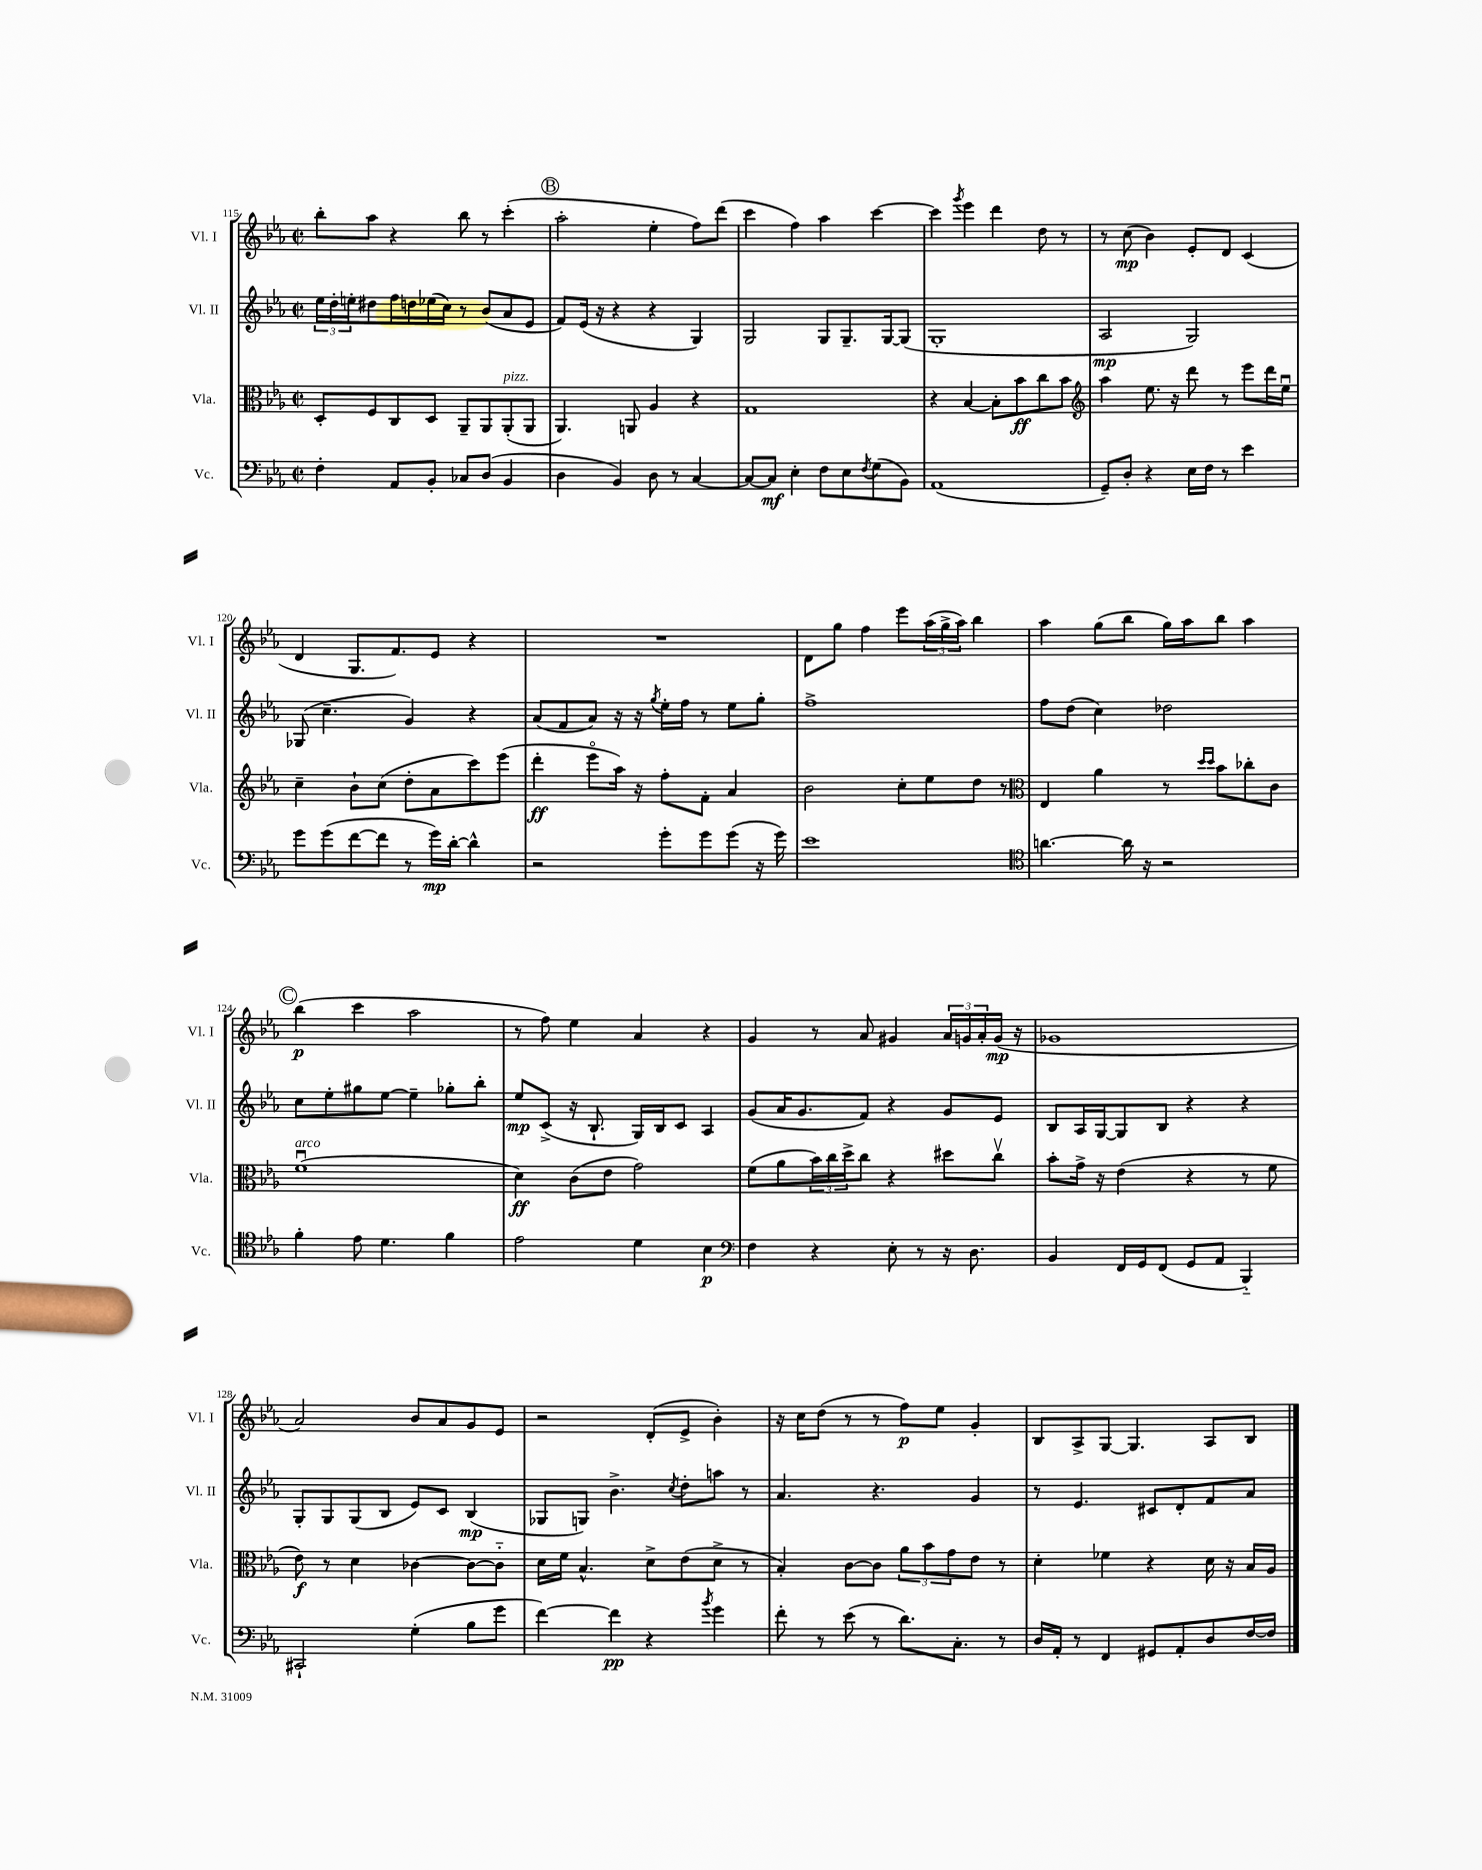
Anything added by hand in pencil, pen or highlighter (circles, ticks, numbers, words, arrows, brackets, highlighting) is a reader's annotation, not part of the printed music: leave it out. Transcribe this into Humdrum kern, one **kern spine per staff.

**kern	**dynam	**kern	**dynam	**kern	**dynam	**kern	**dynam
*part4	*part4	*part3	*part3	*part2	*part2	*part1	*part1
*staff4	*staff4	*staff3	*staff3	*staff2	*staff2	*staff1	*staff1
*I"Vc.	*	*I"Vla.	*	*I"Vl. II	*	*I"Vl. I	*
*I'Vc.	*	*I'Vla.	*	*I'Vl. II	*	*I'Vl. I	*
*clefF4	*	*clefC3	*	*clefG2	*	*clefG2	*
*k[b-e-a-]	*	*k[b-e-a-]	*	*k[b-e-a-]	*	*k[b-e-a-]	*
*M2/2	*	*M2/2	*	*M2/2	*	*M2/2	*
*met(c|)	*	*met(c|)	*	*met(c|)	*	*met(c|)	*
=115	=115	=115	=115	=115	=115	=115	=115
4F'\	.	8D'/L	.	24ee-\LL	.	8bb-'\L	.
.	.	.	.	24dd'\	.	.	.
.	.	.	.	24een'\J	.	.	.
.	.	8F/	.	8dd#X\	.	8aa-\J	.
8AA-/L	.	8C/	.	16ff\L	.	4r	.
.	.	.	.	16ddn\	.	.	.
8BB-'/J	.	8D/J	.	(16ee-X\	.	.	.
.	.	.	.	16cc\JJ)	.	.	.
8C-X/L	.	8AA-~/L	.	8r	.	8bb-\	.
(8D/J	.	8AA-/	.	(8b-/L	.	8r	.
!	!	!LO:TX:a:i:t=pizz.	!	!	!	!	!
4BB-/	.	(8AA-'/	.	8a-/	.	(4ccc'\	.
.	.	8AA-/J	.	8e-/J	.	.	.
!!LO:REH:place=s1:t=B
=116	=116	=116	=116	=116	=116	=116	=116
4D\	.	4.AA-/)	.	8f/L)	.	2aa-'\	.
.	.	.	.	(16e-/Jk	.	.	.
.	.	.	.	16r	.	.	.
4BB-/)	.	.	.	4r	.	.	.
.	.	8AAn/	.	.	.	.	.
8D\	.	4A-/	.	4r	.	4ee-'\	.
8r	.	.	.	.	.	.	.
[4C/	.	4r	.	4G/)	.	8ff\L)	.
.	.	.	.	.	.	(8ddd\J	.
=117	=117	=117	=117	=117	=117	=117	=117
8C/L_	.	1G	.	2G/	.	4ccc\	.
8C/J]	mf	.	.	.	.	.	.
4E-'\	.	.	.	.	.	4ff\)	.
8F\L	.	.	.	8G/L	.	4aa-\	.
8E-\	.	.	.	8.G~/	.	.	.
8qF/	.	.	.	.	.	.	.
(8G\	.	.	.	.	.	[4ccc\	.
.	.	.	.	[16G/k	.	.	.
8BB-\J)	.	.	.	(8G/J]	.	.	.
=118	=118	=118	=118	=118	=118	=118	=118
(1AA-	.	4r	.	1G'	.	4ccc\]	.
.	.	.	.	.	.	8qggg/	.
.	.	[4B-/	.	.	.	4eee-\	.
.	.	8B-'\L]	.	.	.	4ddd\	.
.	.	8b-\	ff	.	.	.	.
.	.	8cc\	.	.	.	8dd\	.
.	.	8b-\J	.	.	.	8r	.
=119	=119	=119	=119	=119	=119	=119	=119
*	*	*clefG2	*	*	*	*	*
8GG~/L)	.	4aa-\	.	2A-/	mp	8r	.
8D'/J	.	.	.	.	.	(8cc\	mp
4r	.	8.ee-\	.	.	.	4b-\)	.
.	.	16r	.	.	.	.	.
16E-\LL	.	8ddd\	.	2G/)	.	8e-'/L	.
16F\JJ	.	.	.	.	.	.	.
8r	.	8r	.	.	.	8d/J	.
4e-\	.	8eee-\L	.	.	.	(4c/	.
.	.	16ddd\L	.	.	.	.	.
.	.	16ee-u\JJ	.	.	.	.	.
!!LO:LB:g=z
=120	=120	=120	=120	=120	=120	=120	=120
8g\L	.	4cc~\	.	(8G-X/	.	4d/	.
(8g\	.	.	.	4.cc~\	.	.	.
[8f\	.	8b-`\L	.	.	.	8.G/L	.
8f\J]	.	(8cc\J	.	.	.	.	.
.	.	.	.	.	.	8.f/)	.
8r	.	8dd'\L	.	4g/)	.	.	.
16g\LL)	mp	8a-\	.	.	.	8e-/J	.
[16d'\JJ	.	.	.	.	.	.	.
4d^^\]	.	8ccc\)	.	4r	.	4r	.
.	.	(8eee-\J	.	.	.	.	.
=121	=121	=121	=121	=121	=121	=121	=121
2r	.	4ddd'\	ff	(8a-/L	.	1r	.
.	.	.	.	8f/	.	.	.
.	.	8eee-\L	.	8a-/J)	.	.	.
.	.	16aa-\Jk)	.	16r	.	.	.
.	.	16r	.	16r	.	.	.
.	.	.	.	8qgg/	.	.	.
8g'\L	.	8ff'\L	.	16ee-'\LL	.	.	.
.	.	.	.	16ff\JJ	.	.	.
8g\	.	8f'\J	.	8r	.	.	.
(8g\J	.	4a-/	.	8ee-\L	.	.	.
16r	.	.	.	8gg'\J	.	.	.
16g\)	.	.	.	.	.	.	.
=122	=122	=122	=122	=122	=122	=122	=122
1e-	.	2b-\	.	1ff^	.	8d\L	.
.	.	.	.	.	.	8gg\J	.
.	.	.	.	.	.	4ff\	.
.	.	8cc'\L	.	.	.	8eee-\L	.
.	.	8ee-\	.	.	.	(24aa-\L	.
.	.	.	.	.	.	24gg^\	.
.	.	.	.	.	.	24aa-\JJ)	.
.	.	8dd\J	.	.	.	4bb-\	.
.	.	8r	.	.	.	.	.
=123	=123	=123	=123	=123	=123	=123	=123
*clefC4	*	*clefC3	*	*	*	*	*
[4.an\	.	4E-/	.	8ff\L	.	4aa-\	.
.	.	.	.	(8dd\J	.	.	.
.	.	4a-\	.	4cc\)	.	(8gg\L	.
16a\]	.	.	.	.	.	8bb-\J	.
16r	.	.	.	.	.	.	.
2r	.	8r	.	2dd-X\	.	16gg\LL)	.
.	.	.	.	.	.	16aa-\J	.
.	.	16qqdd/LL	.	.	.	.	.
.	.	16qqdd/JJ	.	.	.	.	.
.	.	8b-\L	.	.	.	8bb-\J	.
.	.	8cc-X'\	.	.	.	4aa-\	.
.	.	8c\J	.	.	.	.	.
!!LO:LB:g=z
!!LO:REH:place=s1:t=C
=124	=124	=124	=124	=124	=124	=124	=124
!	!	!LO:TX:a:i:t=arco	!	!	!	!	!
4f'\	.	(1fu	.	8cc\L	.	(4bb-\	p
.	.	.	.	8ee-'\	.	.	.
8e-\	.	.	.	8gg#X\	.	4ccc\	.
4.d\	.	.	.	[8ee-\J	.	.	.
.	.	.	.	4ee-~\]	.	2aa-\	.
4f\	.	.	.	8gg-X'\L	.	.	.
.	.	.	.	8bb-'\J	.	.	.
=125	=125	=125	=125	=125	=125	=125	=125
2e-\	.	4d\)	ff	8ee-/L	mp	8r	.
.	.	.	.	(8c^/J	.	8ff\)	.
.	.	(8c\L	.	16r	.	4ee-\	.
.	.	.	.	8.B-`/	.	.	.
.	.	8e-\J	.	.	.	.	.
4d\	.	2g\)	.	16G/LL)	.	4a-/	.
.	.	.	.	16B-/J	.	.	.
.	.	.	.	8c/J	.	.	.
4B-\	p	.	.	4A-/	.	4r	.
=126	=126	=126	=126	=126	=126	=126	=126
*clefF4	*	*	*	*	*	*	*
4F\	.	(8f\L	.	(8g/L	.	4g/	.
.	.	8a-\	.	16a-/K	.	.	.
.	.	.	.	8.g/	.	.	.
4r	.	24b-\L)	.	.	.	8r	.
.	.	24cc\	.	.	.	.	.
.	.	24dd^\J	.	.	.	.	.
.	.	8cc\J	.	8f/J)	.	8a-/	.
8E-'\	.	4r	.	4r	.	4g#X/	.
8r	.	.	.	.	.	.	.
16r	.	8dd#X\L	.	8g/L	.	24a-/LL	.
.	.	.	.	.	.	24gn/	.
8.D\	.	.	.	.	.	.	.
.	.	.	.	.	.	24a-'/	.
.	.	8ccv\J	.	8e-/J	.	(16g/JJ	mp
.	.	.	.	.	.	16r	.
=127	=127	=127	=127	=127	=127	=127	=127
4BB-/	.	8b-'\L	.	8B-/L	.	1g-X	.
.	.	16g^\Jk	.	16A-/L	.	.	.
.	.	16r	.	[16G/J	.	.	.
16FF/LL	.	(4e-\	.	8G/]	.	.	.
16GG/J	.	.	.	.	.	.	.
(8FF/J	.	.	.	8B-/J	.	.	.
8GG/L	.	4r	.	4r	.	.	.
8AA-/J	.	.	.	.	.	.	.
4BBB-/)	.	8r	.	4r	.	.	.
.	.	8f\	.	.	.	.	.
!!LO:LB:g=z
=128	=128	=128	=128	=128	=128	=128	=128
2CC#X`/	.	8e-\)	f	8G'/L	.	2a-/)	.
.	.	8r	.	8G/	.	.	.
.	.	4d\	.	(8G/	.	.	.
.	.	.	.	8B-/J	.	.	.
(4G'\	.	[4c-X\	.	8e-/L)	.	8b-/L	.
.	.	.	.	8c/J	.	8a-/	.
8B-\L	.	8c-\L_	.	(4B-/	mp	8g/	.
8g\J	.	8c-\J]	.	.	.	8e-/J	.
=129	=129	=129	=129	=129	=129	=129	=129
[4f\)	.	16d\LL	.	8G-X/L	.	2r	.
.	.	16f\JJ	.	.	.	.	.
.	.	4.B-^^/	.	8Gn/J)	.	.	.
4f\]	pp	.	.	4.b-^\	.	.	.
4r	.	8d^\L	.	.	.	(8d'/L	.
.	.	.	.	8qcc/	.	.	.
.	.	(8e-\	.	8dd'\L	.	8e-^/J	.
8qb-/	.	.	.	.	.	.	.
4g\	.	8d^\J	.	8aan\J	.	4b-'\)	.
.	.	8r	.	8r	.	.	.
=130	=130	=130	=130	=130	=130	=130	=130
8f'\	.	4B-'/)	.	4.a-/	.	16r	.
.	.	.	.	.	.	16cc\KL	.
8r	.	.	.	.	.	(8dd\J	.
(8e-\	.	[8c\L	.	.	.	8r	.
8r	.	8c\J]	.	4.r	.	8r	.
8.d\L)	.	12a-\L	.	.	.	8ff\L)	p
.	.	12b-\	.	.	.	.	.
.	.	.	.	.	.	8ee-\J	.
.	.	12g\	.	.	.	.	.
8.C'\J	.	.	.	.	.	.	.
.	.	8e-\J	.	4g/	.	4g'/	.
8r	.	8r	.	.	.	.	.
=131	=131	=131	=131	=131	=131	=131	=131
16D/LL	.	4d'\	.	8r	.	8B-/L	.
16AA-'/JJ	.	.	.	.	.	.	.
8r	.	.	.	4.e-/	.	8A-^/	.
4FF/	.	4f-X\	.	.	.	[8G/J	.
.	.	.	.	.	.	4.G/]	.
8GG#X/L	.	4r	.	8c#X/L	.	.	.
8AA-'/	.	.	.	8d'/	.	.	.
8D/	.	16d\	.	8f/	.	8A-/L	.
.	.	16r	.	.	.	.	.
[16F/L	.	16B-/LL	.	8a-/J	.	8B-/J	.
16F/JJ]	.	16A-/JJ	.	.	.	.	.
==	==	==	==	==	==	==	==
*-	*-	*-	*-	*-	*-	*-	*-
